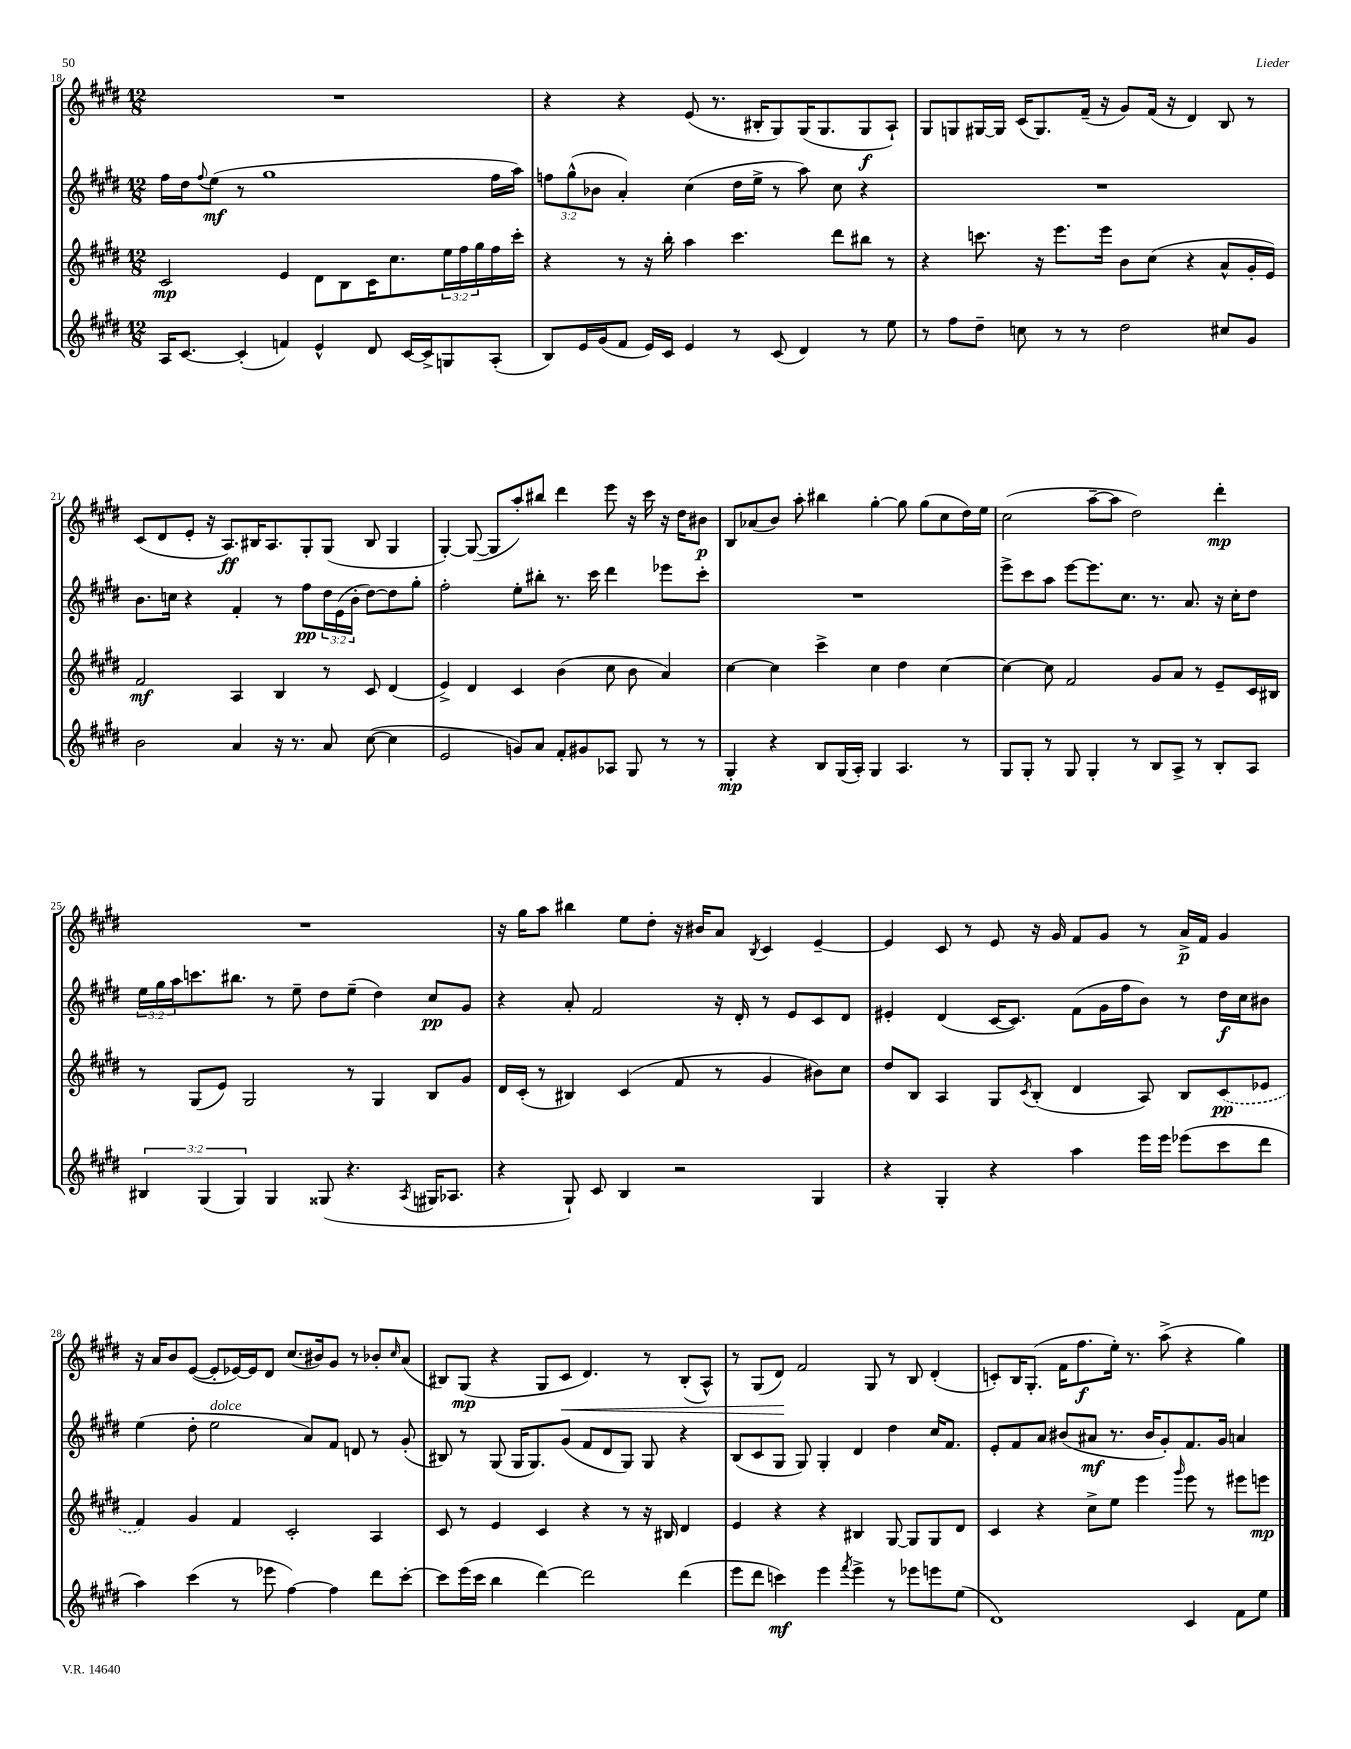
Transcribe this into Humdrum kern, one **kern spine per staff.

**kern	**kern	**kern	**kern
*staff4	*staff3	*staff2	*staff1
*clefG2	*clefG2	*clefG2	*clefG2
*k[f#c#g#d#]	*k[f#c#g#d#]	*k[f#c#g#d#]	*k[f#c#g#d#]
*M12/8	*M12/8	*M12/8	*M12/8
16A	2c#	16ff#	1.r
[8.c#	.	16dd#	.
.	.	8qqff#	.
.	.	(8ee	.
(4c#']	.	8r	.
.	.	1gg#	.
4f)	4e	.	.
4e^^	8d#	.	.
.	8B	.	.
8d#	16c#	.	.
.	8.cc#	.	.
[16c#	.	.	.
16c#^]	.	.	.
8G	24ee	.	.
.	24ff#	.	.
.	24gg#	.	.
(8A'	16ff#	16ff#	.
.	16ccc#'	16aa)	.
=	=	=	=
8B)	4r	12ff	4r
.	.	(12gg#^^	.
16e	.	.	.
.	.	12b-	.
(16g#	.	.	.
8f#	8r	4a')	4r
16e)	16r	.	.
16c#	16bb'	.	.
4e	4aa	(4cc#	(8e
.	.	.	8.r
8r	4.ccc#	16dd#	.
.	.	16ee^	16B#'
(8c#	.	8r	8G#)
4d#)	.	8aa)	(16G#
.	.	.	8.G#
.	8ddd#	8cc#	.
8r	8bb#	4r	8G#
8ee	8r	.	8A`)
=	=	=	=
8r	4r	1.r	8G#
8ff#	.	.	8G
8dd#~	8.ccc	.	[16G#
.	.	.	16G#]
8cc	.	.	(16c#
.	16r	.	8.G#)
8r	8.eee	.	.
8r	.	.	(16f#~
.	16eee	.	16r
2dd#	8b	.	8g#)
.	(8cc#	.	(16f#
.	.	.	16r
.	4r	.	4d#)
8cc#	8a^^	.	8B
8g#	16g#'	.	8r
.	16e)	.	.
=	=	=	=
2b	2f#	8.b	(8c#
.	.	.	8d#
.	.	16cc	.
.	.	4r	8e'
.	.	.	16r
.	.	.	8.A)
4a	4A	4f#'	.
.	.	.	16B#
.	.	.	8.A
16r	4B	8r	.
8.r	.	.	.
.	.	8ff#	8G#'
8a	8r	24dd#	(8G#
.	.	(24e	.
.	.	24b'	.
([8cc#	8c#	[8dd#)	8B#
4cc#]	(4d#	8dd#]	4G#
.	.	8gg#'	.
=	=	=	=
2e	4e^)	2ff#'	[4G#')
.	4d#	.	(8G#_
.	.	.	8G#]
8g)	4c#	8ee'	8aa')
8a	.	8bb#'	8bb#
8f#'	(4b	8.r	4ddd#
8g#	.	.	.
.	.	16ccc#	.
8A-	8cc#	4ddd#	8eee
8G#	8b	.	16r
.	.	.	16ccc#
8r	4a)	8eee-	16r
.	.	.	16dd#
8r	.	8ccc#'	8b#
=	=	=	=
4G#'	[4cc#	1.r	8B
.	.	.	(8a-
4r	4cc#]	.	8b)
.	.	.	8aa'
8B	4ccc#^	.	4bb#
(16G#	.	.	.
16A')	.	.	.
4G#	4cc#	.	[4gg#'
4.A	4dd#	.	8gg#]
.	.	.	(8gg#
.	[4cc#	.	8cc#
8r	.	.	16dd#)
.	.	.	16ee
=	=	=	=
8G#	4cc#_	8eee^	(2cc#
8G#'	.	8ccc#	.
8r	8cc#]	8aa	.
8G#	2f#	[8eee	.
4G#'	.	8.eee]	[8aa~
.	.	.	8aa]
.	.	8.cc#	.
8r	.	.	2dd#)
8B	8g#	8.r	.
8A^	8a	.	.
.	.	8.a	.
8r	8r	.	.
8B'	8e~	16r	4ddd#'
.	.	16cc#'	.
8A	16c#	8dd#	.
.	16B#	.	.
=	=	=	=
6B#	8r	24ee	1.r
.	.	24gg#	.
.	.	24aa	.
.	(8G#	8.ccc	.
(6G#	.	.	.
.	8e)	.	.
.	.	8.bb#	.
6G#)	.	.	.
.	2G#	.	.
4G#	.	8r	.
.	.	8ee~	.
(8G##	.	8dd#	.
4.r	8r	(8ee~	.
.	4G#	4dd#)	.
8qA	.	.	.
16G#	8B	8cc#	.
8.A-	.	.	.
.	8g#	8g#	.
=	=	=	=
4r	16d#	4r	16r
.	(16c#'	.	16gg#
.	8r	.	8aa
8G#`)	4B#)	8a'	4bb#
8c#	.	2f#	.
4B	(4c#	.	8ee
.	.	.	8dd#'
2r	8f#	.	16r
.	.	.	16b#
.	8r	16r	8a
.	.	16d#'	.
.	.	.	8qB
.	4g#	8r	4c#
.	.	8e	.
4G#	8b#)	8c#	[4e~
.	8cc#	8d#	.
=	=	=	=
4r	8dd#	4e#'	4e]
.	8B	.	.
4G#'	4A	(4d#	8c#
.	.	.	8r
4r	8G#	[16c#	8e
.	.	8.c#])	.
.	8qc#	.	.
.	(8B'	.	16r
.	.	.	16g#
4aa	4d#	(8f#	8f#
.	.	16g#	8g#
.	.	16ff#	.
16eee	8A)	8b)	8r
16eee	.	.	.
(8eee-	8B	8r	16a^
.	.	.	16f#
8ccc#	(8c#	16dd#	4g#
.	.	16cc#	.
8ddd#	8e-	8b#	.
=	=	=	=
4aa)	4f#)	(4ee	16r
.	.	.	16a
.	.	.	8b
(4ccc#	4g#	8dd#'	([8e
.	.	2ee	8e']
8r	4f#	.	[16e-)
.	.	.	16e-]
8eee-	.	.	8d#
[4ff#)	2c#'	.	(8.cc#
.	.	8a)	.
.	.	.	16b#)
4ff#]	.	8f#	8g#
.	.	8d	8r
8ddd#	4A	8r	8b-'
.	.	.	16qqcc#
[8ccc#'	.	(8g#'	(8a
=	=	=	=
8ccc#]	8c#	8B#)	8B#)
(16eee	8r	8r	(8G#
16ccc#	.	.	.
4bb	4e	(8G#	4r
.	.	16G#	.
.	.	8.G#)	.
[4ddd#)	4c#	.	8G#
.	.	(8g#	8c#
2ddd#]	4r	8f#	4.d#)
.	.	8d#	.
.	8r	8G#)	.
.	16r	8G#	8r
.	16B#	.	.
(4ddd#	4d#	4r	(8B#'
.	.	.	8A^^)
=	=	=	=
8eee	4e	(8B	8r
8ddd#	.	8c#	(8G#
4ccc)	4r	8G#	8d#)
.	.	8G#)	2f#
4eee	4r	4G#'	.
8qfff#	.	.	.
4eee^	4B#	4d#	.
.	.	.	8G#
8r	[8G#	4dd#	8r
8eee-	8G#]	.	8B
8eee	8G#	16cc#	(4d#'
.	.	8.f#	.
(8ee	8d#	.	.
=	=	=	=
1d#)	4c#	8e'	8c')
.	.	8f#	16B
.	.	.	(8.G#'
.	4r	8a	.
.	.	(8b#	16f#
.	.	.	8.ff#
.	8cc#^	8a#	.
.	8ee	8.r	16ee')
.	.	.	8.r
.	4eee	.	.
.	.	16b#	.
.	.	8g#')	(8aa^
.	16qqggg#	.	.
4c#	8eee	8.f#	4r
.	8r	.	.
.	.	16g#	.
8f#	8eee#	4a	4gg#)
8ee	8eee	.	.
==	==	==	==
*-	*-	*-	*-
